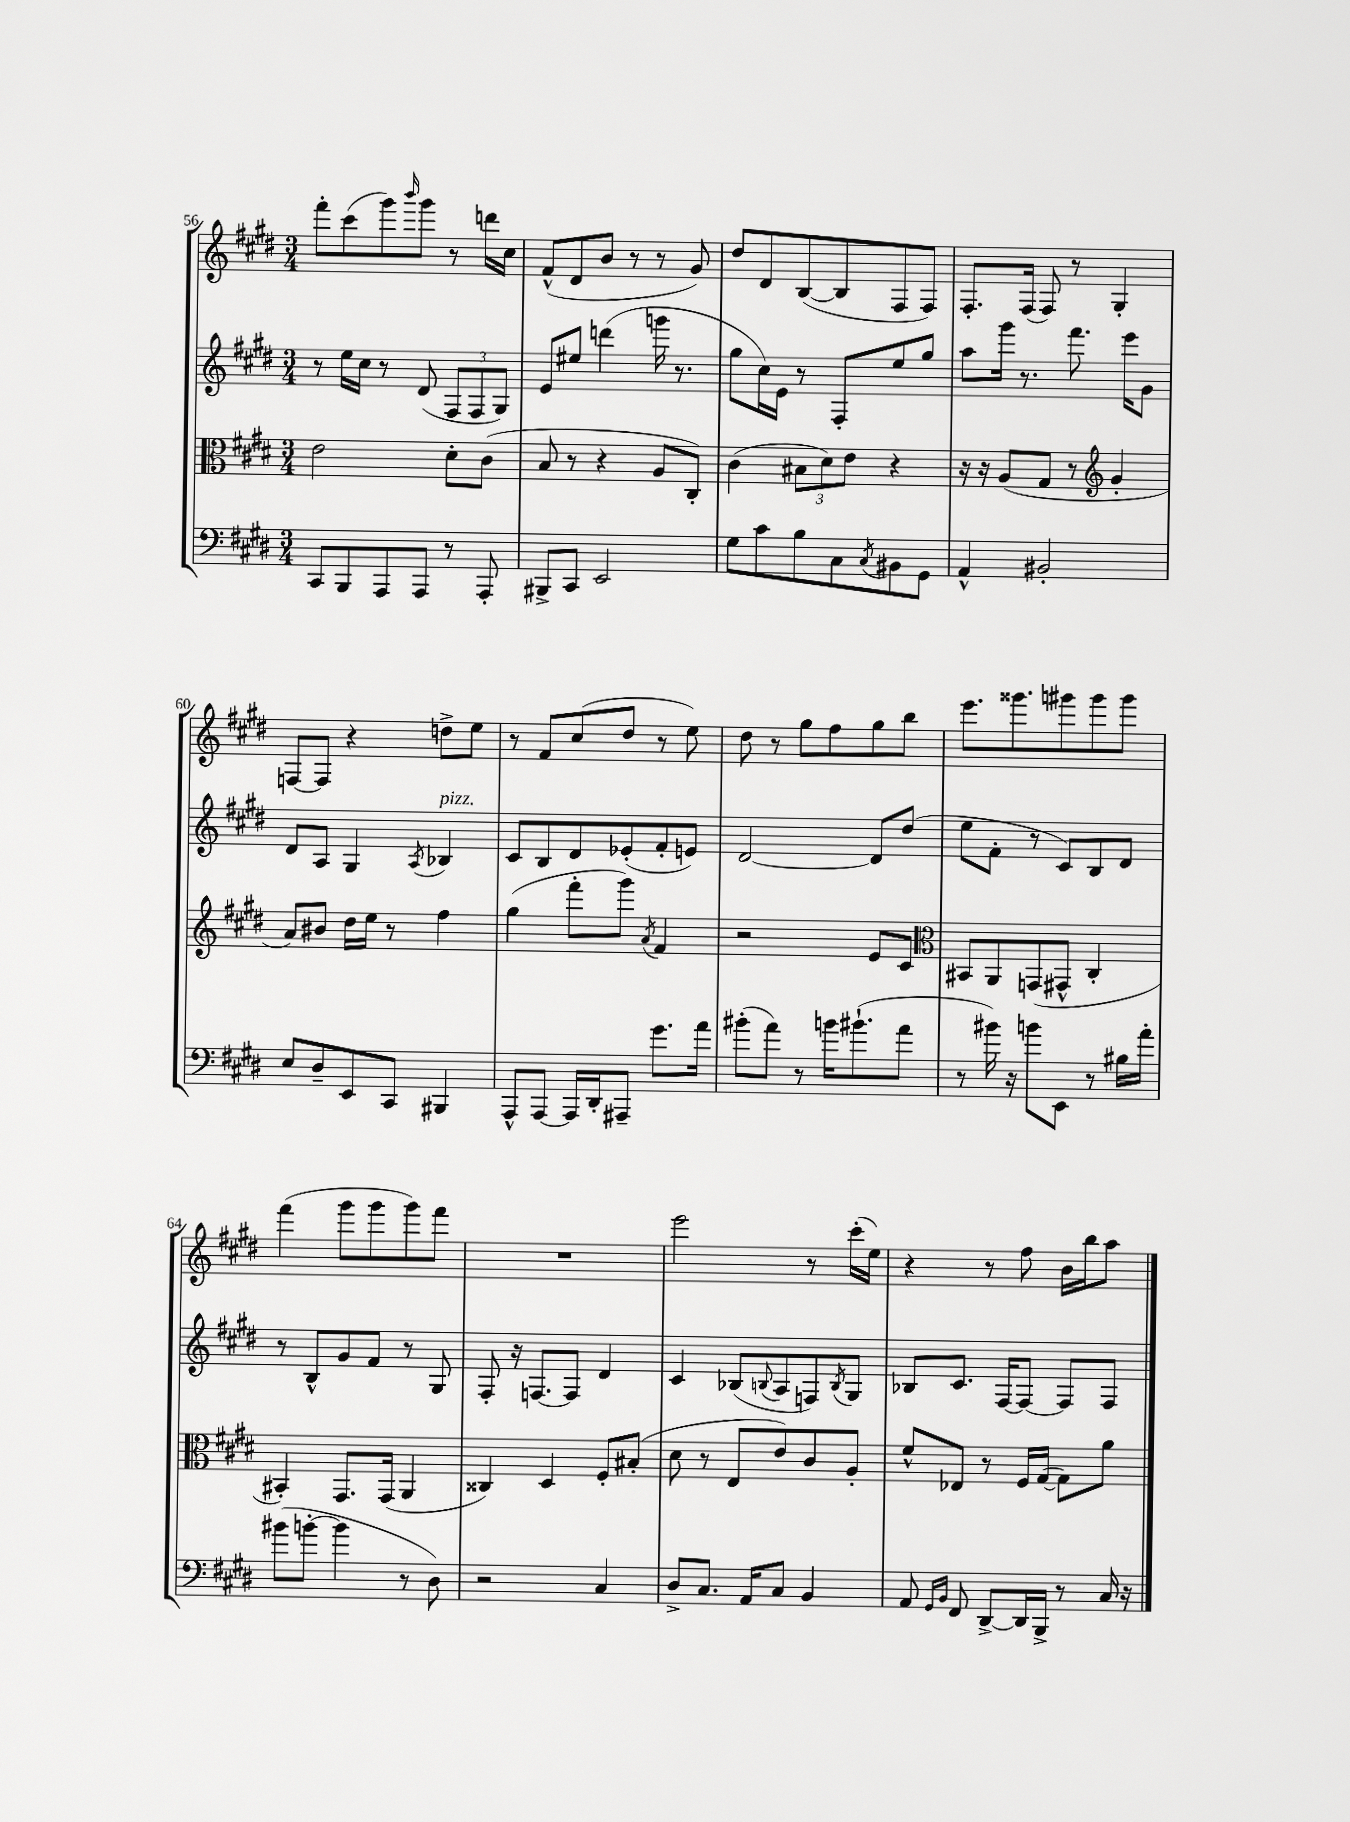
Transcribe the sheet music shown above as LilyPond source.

<<
\new StaffGroup <<
\new Staff = "s0" {
    \clef treble \key e \major \numericTimeSignature \time 3/4
    fis'''8-. cis'''8( gis'''8) \grace { b'''16 } gis'''8 r8 d'''16 cis''16 |
    fis'8-^( dis'8 b'8 r8 r8 gis'8) |
    dis''8 dis'8 b8~( b8 fis8 fis8) |
    fis8.-. fis16( fis8) r8 gis4-. |
    f8~ f8 r4 d''8-> e''8 |
    r8 fis'8 cis''8( dis''8 r8 e''8) |
    dis''8 r8 gis''8 fis''8 gis''8 b''8 |
    e'''8. gisis'''8. gis'''8 gis'''8 gis'''8 |
    fis'''4( gis'''8 gis'''8 gis'''8) fis'''8 |
    R2. |
    e'''2 r8 cis'''16-.( e''16) |
    r4 r8 fis''8 b'16 b''16 a''8 \bar "|." |
}
\new Staff = "s1" {
    \clef treble \key e \major \numericTimeSignature \time 3/4
    r8 e''16 cis''16 r8 dis'8( \tuplet 3/2 { fis8 fis8 gis8) } |
    e'8 eis''8 d'''4( g'''16 r8. |
    gis''8 cis''16) e'16 r8 fis8-. e''8 gis''8 |
    a''8 gis'''16 r8. fis'''8. e'''16 gis'8 |
    dis'8 a8 gis4 \acciaccatura { a8 } bes4^\markup { \italic "pizz." } |
    cis'8 b8 dis'8 ees'8-.( fis'8-. e'8) |
    dis'2~ dis'8 dis''8( |
    e''8 fis'8-. r8 cis'8) b8 dis'8 |
    r8 b8-^ gis'8 fis'8 r8 gis8 |
    fis8-. r16 f8.~ f8 dis'4 |
    cis'4 bes8( \appoggiatura { b8 } a8 f8) \acciaccatura { b8 } gis8 |
    bes8 cis'8. fis16~ fis8~ fis8 fis8 \bar "|." |
}
\new Staff = "s2" {
    \clef alto \key e \major \numericTimeSignature \time 3/4
    e'2 dis'8-. cis'8( |
    b8 r8 r4 a8 cis8-.) |
    cis'4( \tuplet 3/2 { bis8 dis'8) e'8 } r4 |
    r16 r16 a8( gis8 r8 \clef treble gis'4-. |
    a'8) bis'8 dis''16 e''16 r8 fis''4 |
    gis''4( fis'''8-. gis'''8) \acciaccatura { a'8 } fis'4 |
    r2 e'8 cis'8 |
    \clef alto bis,8 a,8 g,8( gis,8-^ cis4-. |
    bis,4-.) gis,8. gis,16( a,4 |
    cisis4) dis4 fis8-. bis8-.( |
    dis'8 r8 e8 e'8) cis'8 a8-. |
    fis'8-^ ees8 r8 fis16 gis16~( gis8) a'8 \bar "|." |
}
\new Staff = "s3" {
    \clef bass \key e \major \numericTimeSignature \time 3/4
    cis,8 b,,8 a,,8 a,,8 r8 a,,8-. |
    bis,,8-> cis,8 e,2 |
    gis8 cis'8 b8 cis8 \acciaccatura { cis8 } bis,8 gis,8 |
    a,4-^ bis,2-. |
    e8 dis8-- e,8 cis,8 bis,,4 |
    a,,8-^ a,,8~ a,,16 dis,16-. ais,,8-- gis'8. a'16 |
    bis'8-.( a'8) r8 b'16 bis'8.-!( a'8 |
    r8 bis'16) r16 b'8 e,8 r8 bis16 a'16-. |
    bis'8( b'8~-. b'4 r8 dis8) |
    r2 cis4 |
    dis8-> cis8. a,16 cis8 b,4 |
    a,8 \grace { gis,16 b,16 } fis,8 dis,8~-> dis,16 b,,16-> r8 cis16 r16 \bar "|." |
}
>>
>>
\layout { \context { \Score currentBarNumber = #56 } }
